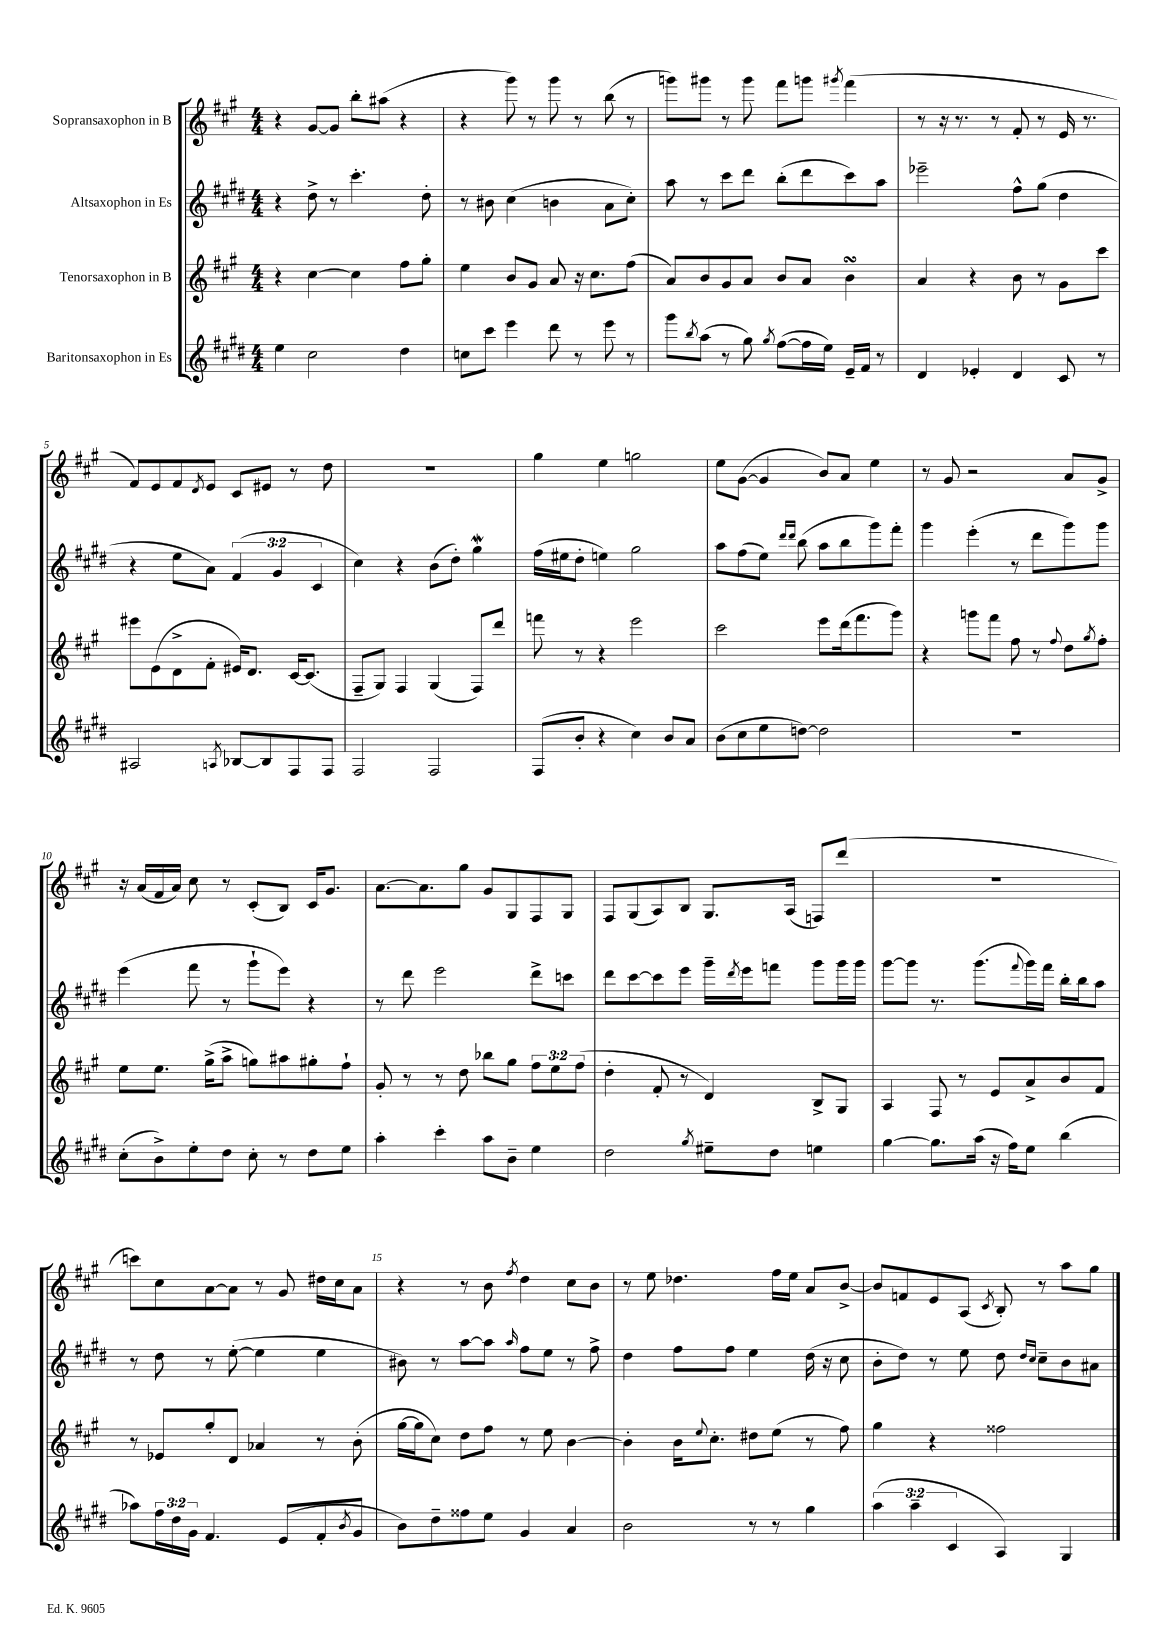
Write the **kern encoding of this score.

**kern	**kern	**kern	**kern
*staff4	*staff3	*staff2	*staff1
*clefG2	*clefG2	*clefG2	*clefG2
*k[f#c#g#d#]	*k[f#c#g#]	*k[f#c#g#d#]	*k[f#c#g#]
*M4/4	*M4/4	*M4/4	*M4/4
4ee	4r	4r	4r
2cc#	[4cc#	8dd#^	[8g#
.	.	8r	8g#]
.	4cc#]	4.ccc#'	8bb'
.	.	.	(8aa#
4dd#	8ff#	.	4r
.	8gg#'	8dd#'	.
=	=	=	=
8cc	4ee	8r	4r
8ccc#	.	8b#	.
4eee	8b	(4cc#	8ggg#)
.	8g#	.	8r
8ddd#	8a	4b	8ggg#
8r	16r	.	8r
.	8.cc#	.	.
8eee	.	8a	(8bb
8r	(8ff#	8cc#')	8r
=	=	=	=
8ggg#	8a)	8aa	8ggg)
8qbb	.	.	.
(8aa	8b	8r	8ggg#
8r	8g#	8ccc#	8r
8gg#)	8a	8ddd#	8ggg#
8qgg#	.	.	.
([8ff#	8b	(8bb'	8fff#
16ff#]	8a	8ddd#	8ggg
16ee)	.	.	.
.	.	.	8qggg#
16e~	4b	8ccc#)	(4fff#
16f#	.	.	.
8r	.	8aa	.
=	=	=	=
4d#	4a	2eee-~	8r
.	.	.	16r
.	.	.	8.r
4e-'	4r	.	.
.	.	.	8r
4d#	8b	8ff#^^	8f#'
.	8r	(8gg#	8r
8c#	8g#	4dd#	16e
.	.	.	8.r
8r	8ccc#	.	.
=	=	=	=
2A#	8eee#	4r	8f#)
.	(8e	.	8e
.	8d^	8ee	8f#
.	.	.	8qd
.	8f#'	8a)	8e
8qA	.	.	.
[8B-	16e#)	(6f#	8c#
.	8.d	.	.
8B-]	.	.	8e#
.	.	6g#	.
8F#	[16c#	.	8r
.	(8.c#]	.	.
.	.	6c#	.
8F#	.	.	8dd
=	=	=	=
2F#	8F#~	4cc#)	1r
.	8G#)	.	.
.	4F#	4r	.
2F#	(4G#	(8b	.
.	.	8dd#')	.
.	8F#)	4gg#	.
.	8ddd	.	.
=	=	=	=
(8F#	8fff	(16ff#	4gg#
.	.	16ee#	.
8b'	8r	8dd#'	.
4r	4r	4ee)	4ee
4cc#)	2eee	2gg#	2gg
8b	.	.	.
8a	.	.	.
=	=	=	=
(8b	2ccc#	8aa	8ee
8cc#	.	(8ff#	([8g#
8ee	.	8ee)	4g#]
.	.	16qqddd#	.
.	.	16qqddd#	.
[8dd)	.	(8bb	.
2dd]	8eee	8aa	8b)
.	(16ddd	8bb	8a
.	8.fff#	.	.
.	.	8ggg#)	4ee
.	8ggg#)	8fff#'	.
=	=	=	=
1r	4r	4ggg#	8r
.	.	.	8g#
.	8ggg	(4eee'	2r
.	8fff#	.	.
.	8ff#	8r	.
.	8r	8ddd#	.
.	8qqff#	.	.
.	8dd	8ggg#)	8a
.	8qgg#	.	.
.	8ff#'	8ggg#	8g#^
=	=	=	=
(8cc#'	8ee	(4eee	16r
.	.	.	(16a
8b^)	8.ee	.	16f#
.	.	.	16a)
8ee'	.	8fff#	8cc#
.	(16gg#^	.	.
8dd#	8aa^	8r	8r
8cc#'	8gg)	8ggg#`	(8c#'
8r	8aa#	8eee)	8B)
8dd#	8gg#'	4r	16c#
.	.	.	8.g#
8ee	8ff#`	.	.
=	=	=	=
4aa'	8g#'	8r	[8.a
.	8r	8ddd#	.
.	.	.	8.a]
4ccc#'	8r	2eee	.
.	8dd	.	8gg#
8aa	8bb-	.	8g#
8b~	8gg#	.	8G#
4ee	12ff#	8ddd#^	8F#
.	12ee	.	.
.	.	8ccc	8G#
.	(12ff#	.	.
=	=	=	=
2dd#	4dd'	8ddd#	8F#
.	.	[8ccc#	(8G#
.	8f#'	8ccc#]	8A)
.	8r	8eee	8B
8qgg#	.	.	.
8ee#~	4d)	16ggg#~	8.G#
.	.	8qddd#	.
.	.	16eee	.
8dd#	.	8fff	.
.	.	.	(16A
4ee	8B^	8ggg#	8F)
.	8G#	16ggg#	(8ddd
.	.	16ggg#	.
=	=	=	=
[4gg#	4A	[8ggg#	1r
.	.	8ggg#]	.
8.gg#]	8F#	8.r	.
.	8r	.	.
(16aa	.	(8.ggg#	.
16r	8e	.	.
16ff#)	.	.	.
.	.	8qqfff#	.
8ee	8a^	16ggg#)	.
.	.	16fff#	.
(4bb	8b	16bb'	.
.	.	16bb	.
.	8f#	8aa	.
=	=	=	=
8aa-)	8r	8r	8ccc)
24ff#	8e-	8dd#	8cc#
24dd#	.	.	.
24g#	.	.	.
4.f#	8gg#'	8r	[8a
.	8d	([8ee'	8a]
.	4a-	4ee]	8r
(8e	.	.	8g#
8f#'	8r	4ee	16dd#
.	.	.	16cc#
8qb	.	.	.
8g#	(8b'	.	8a
=	=	=	=
8b)	[16gg#	8b#)	4r
.	16gg#]	.	.
8dd#~	8cc#)	8r	.
8ff##	8dd	[8aa	8r
8ee	8ff#	8aa]	8b
.	.	16qqaa	8qff#
4g#	8r	8ff#	4dd
.	8ee	8ee	.
4a	[4b	8r	8cc#
.	.	8ff#^	8b
=	=	=	=
2b	4b']	4dd#	8r
.	.	.	8ee
.	16b	8ff#	4.dd-
.	8qqee	.	.
.	8.cc#'	.	.
.	.	8ff#	.
8r	8dd#	4ee	.
8r	(8ee	.	16ff#
.	.	.	16ee
4gg#	8r	(16dd#	8a
.	.	16r	.
.	8ff#)	8cc#	[8b^
=	=	=	=
(6aa	4gg#	8b'	8b]
.	.	8dd#)	8f
6aa~	.	.	.
.	4r	8r	8e
6c#	.	.	.
.	.	8ee	(8A
.	.	.	8qc#
4A)	2ff##	8dd#	8B')
.	.	16qqdd#	.
.	.	16qqcc#	.
.	.	8cc#~	8r
4G#	.	8b	8aa
.	.	8a#	8gg#
==	==	==	==
*-	*-	*-	*-
